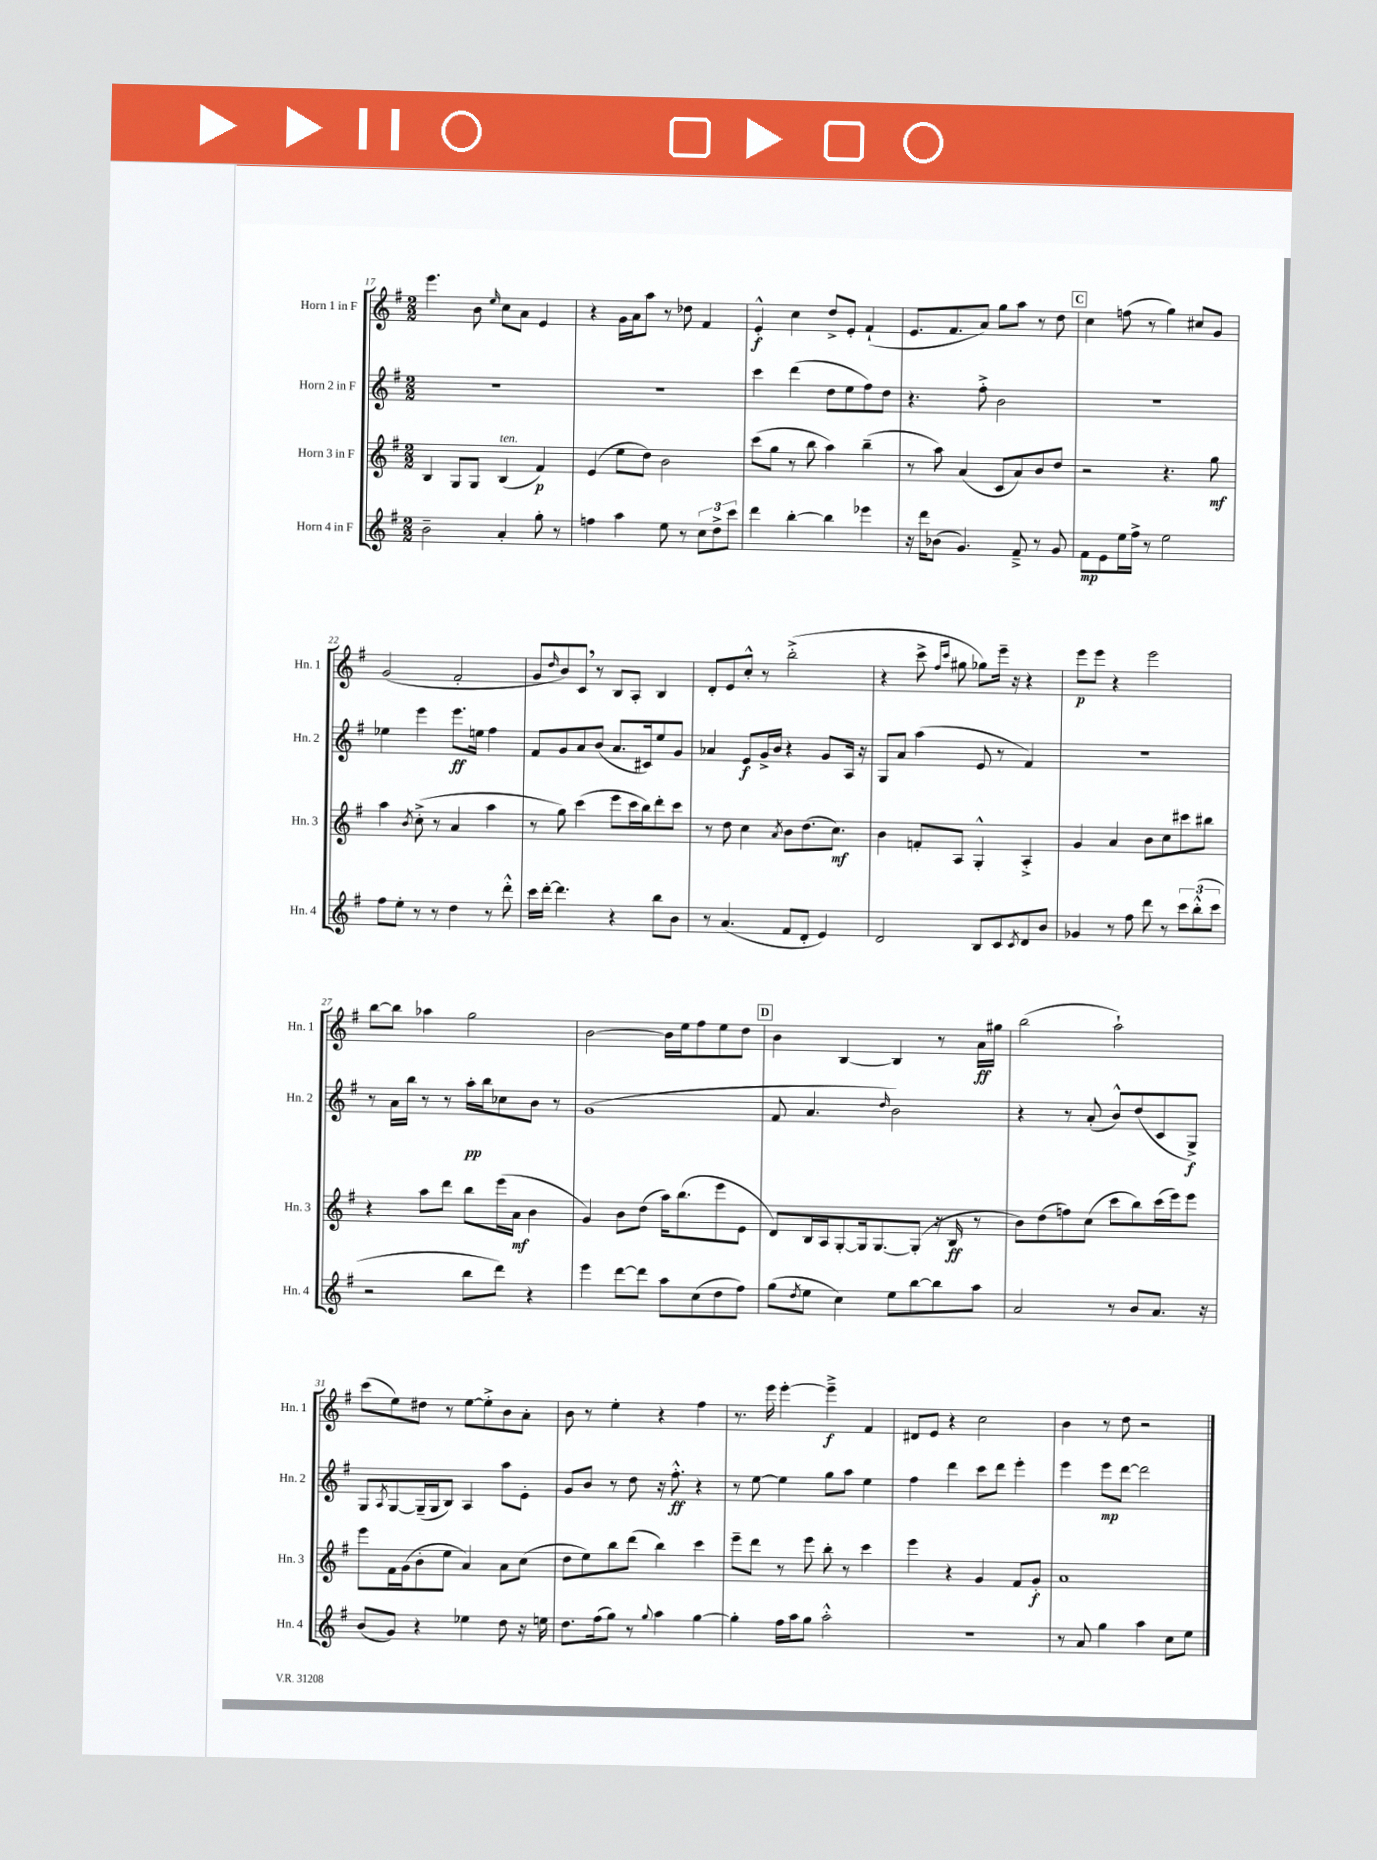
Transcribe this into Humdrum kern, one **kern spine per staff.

**kern	**kern	**kern	**kern
*staff4	*staff3	*staff2	*staff1
*clefG2	*clefG2	*clefG2	*clefG2
*k[f#]	*k[f#]	*k[f#]	*k[f#]
*M2/2	*M2/2	*M2/2	*M2/2
2b~\	4B/	1r	4.eee\
.	8G/L	.	.
.	8G/J	.	8b\
.	.	.	16qqee/
4a'/	(4B/	.	8cc\L
.	.	.	8a\J
8gg'\	4f#/)	.	4e/
8r	.	.	.
=	=	=	=
4ff\	(4e/	1r	4r
4aa\	8ee\L	.	16g\LL
.	.	.	16a\J
.	8dd\J)	.	8aa\J
8ee\	2b\	.	8r
8r	.	.	8dd-\
12cc\L	.	.	4f#/
12dd^\	.	.	.
12ccc\J	.	.	.
=	=	=	=
4ddd\	(8ccc\L	4ccc\	4e'^^/
.	8gg\J	.	.
[4bb'\	8r	(4ddd\	4cc\
.	8bb\	.	.
4bb\]	4aa\)	8dd\L	8dd^/L
.	.	8ee\	8e'/J
4eee-\	(4bb~\	8ff#\)	(4f#`/
.	.	8dd\J	.
=	=	=	=
16r	8r	4.r	8.e/L
16ddd\LK	.	.	.
(8b-\J	8aa\)	.	.
.	.	.	8.f#/
4.g/)	(4a/	.	.
.	.	8ff#'^\	8a/J)
.	8c/L	2b\	8gg\L
8f#~^/	8a/)	.	8aa\J
8r	8b/	.	8r
8g/	8dd/J	.	8dd\
=	=	=	=
8f#\L	2r	1r	4cc\
8e\	.	.	.
16ee\L	.	.	(8ff\
16ff#^\JJ	.	.	.
8r	.	.	8r
2ee\	4.r	.	4gg\)
.	.	.	8cc#/L
.	8gg\	.	8g/J
=	=	=	=
8ff#\L	4aa\	4ee-\	(2g/
8ee'\J	.	.	.
.	8qb/	.	.
8r	(8cc'^\	4eee\	.
8r	8r	.	.
4dd\	4a/	8.eee\L	2f#'/
.	.	16ee\Jk	.
8r	4aa\	4ff#\	.
8ddd'^^\	.	.	.
=	=	=	=
16ccc\LL	8r	8f#/L	8g/L
[16ddd'\JJ	.	.	.
.	.	.	16qqdd/
4.ddd\]	8gg\)	8g/	8b/)
.	(4ccc\	8a/	8c/J
.	.	(8b/J	8r
4r	8eee\L	8.a/L	8B/L
.	16ccc\L	.	8A'/J
.	16bb\J)	16c#/k)	.
8bb\L	8ddd'\	8ee/	4B/
8b\J	8ccc\J	8g/J	.
=	=	=	=
8r	8r	4a-/	8d'/L
(4.a/	8dd\	.	8e/
.	4cc\	8e/L	8cc'^^/J
.	.	16g^/L	8r
.	.	16b/JJ	.
.	8qa/	.	.
8f#/L	8b\L	4r	(2bb'^\
8d'/J	(8.dd\	.	.
4e/)	.	8g/L	.
.	8.cc\J)	.	.
.	.	16A/Jk	.
.	.	16r	.
=	=	=	=
2d/	4b\	8G/L	4r
.	.	8a/J	.
.	8f'/L	(4aa\	8ccc^\
.	.	.	16qqff#/LL
.	.	.	16qqccc/JJ
.	8A/J	.	8gg#\
8B/L	4G'^^/	8e/	8gg-\L)
8c/	.	8r	16eee~\Jk
.	.	.	16r
8qc/	.	.	.
8d/	4A'^/	4f#/)	4r
8b/J	.	.	.
=	=	=	=
4g-/	4g/	1r	8eee\L
.	.	.	8eee\J
8r	4a/	.	4r
8ff#\	.	.	.
8ddd\	8b\L	.	2eee\
8r	8cc\	.	.
12ccc\L	8ccc#\	.	.
(12bb'^^\	.	.	.
.	8bb#\J	.	.
12ccc\J	.	.	.
=	=	=	=
2r	4r	8r	[8bb\L
.	.	16a\LL	8bb\]J
.	.	16bb\JJ	.
.	8aa\L	8r	4aa-\
.	8ddd\J	8r	.
8bb\L	8bb\L	16aa'\LL	2gg\
.	.	16bb\J	.
8ddd\J)	(16eee\L	8cc-\	.
.	16a\JJ	.	.
4r	4b\	8b\J	.
.	.	8r	.
=	=	=	=
4eee\	4g/)	(1g	[2b\
[8ddd\L	8b\L	.	.
8ddd\]J	(8dd\J	.	.
8aa\L	16aa\LK)	.	16b\]LL
.	(8.bb\	.	16ee\J
(8cc\	.	.	8ff#\
8dd\	8eee\	.	8ee\
8ff#\J)	8e\J	.	8dd\J
=	=	=	=
(8gg\L	8d/L)	8f#/	4b\
8qdd/	.	.	.
8ee\J	16B/L	4.a/	.
.	16A/J	.	.
4cc\)	[8G'/	.	[4B/
.	16G/]k	.	.
.	[8.G/	.	.
.	.	16qqdd/	.
8ee\L	.	2b\)	4B/]
[8bb\	(8G'/]J	.	.
8bb\]	16r	.	8r
.	16B/	.	.
8aa\J	8r	.	16a\LL
.	.	.	16gg#\JJ
=	=	=	=
2a/	8b\L)	4r	(2bb\
.	(8dd\	.	.
.	8ff\)	8r	.
.	(8cc\J	(8a'/	.
8r	8ccc\L	8b^^/L)	2aa`\)
8b/L	8bb\)	(8dd/	.
8.a/J	(16ccc\L	8c/	.
.	16eee\J)	.	.
.	8eee\J	8G^/J)	.
16r	.	.	.
=	=	=	=
(8b/L	8eee\L	8G/L	(8ccc\L
.	.	8qA/	.
8g/J)	16f#\L	[8G/	8ee\)
.	(16g\J	.	.
4r	8b'\	(16G~/]L	8dd#\J
.	.	16G/J	.
.	8ee\J	8B/J)	8r
4ee-\	4a/)	4A/	[8ee\L
.	.	.	8ee'^\]
8dd\	8a\L	8aa\L	8b\
16r	(8cc\J	8e'\J	8a'\J
16ee\	.	.	.
=	=	=	=
8.dd\L	8dd\L	8g/L	8b\
.	8ee\)	8b/J	8r
(16ff#\k	.	.	.
8gg\J)	8bb\	8r	4ee'\
8r	(8ddd\J	8dd\	.
8qqgg/	.	.	.
4aa\	4bb\)	16r	4r
.	.	8.ff#'^^\	.
[4gg\	4ccc\	4r	4ff#\
=	=	=	=
4gg'\]	8eee~\L	8r	8.r
.	8ddd\J	[8ee\	.
.	.	.	16eee\
16ff#\LL	8r	4ee\]	[4eee'\
16aa\J	.	.	.
8gg\J	8eee\	.	.
2aa'^^\	8bb'\	8gg\L	4eee~^\]
.	8r	8aa\J	.
.	4ccc\	4ee\	4f#/
=	=	=	=
1r	4eee\	4ff#\	8d#/L
.	.	.	8e/J
.	4r	4ddd\	4r
.	4g/	8ccc\L	2cc\
.	.	8ddd\J	.
.	8f#/L	4eee'\	.
.	8g'/J	.	.
=	=	=	=
8r	1a	4eee\	4b\
8a/	.	.	.
4gg\	.	8eee\L	8r
.	.	[8ddd\J	8dd\
4aa\	.	2ddd\]	2r
8cc\L	.	.	.
8ee\J	.	.	.
==	==	==	==
*-	*-	*-	*-
